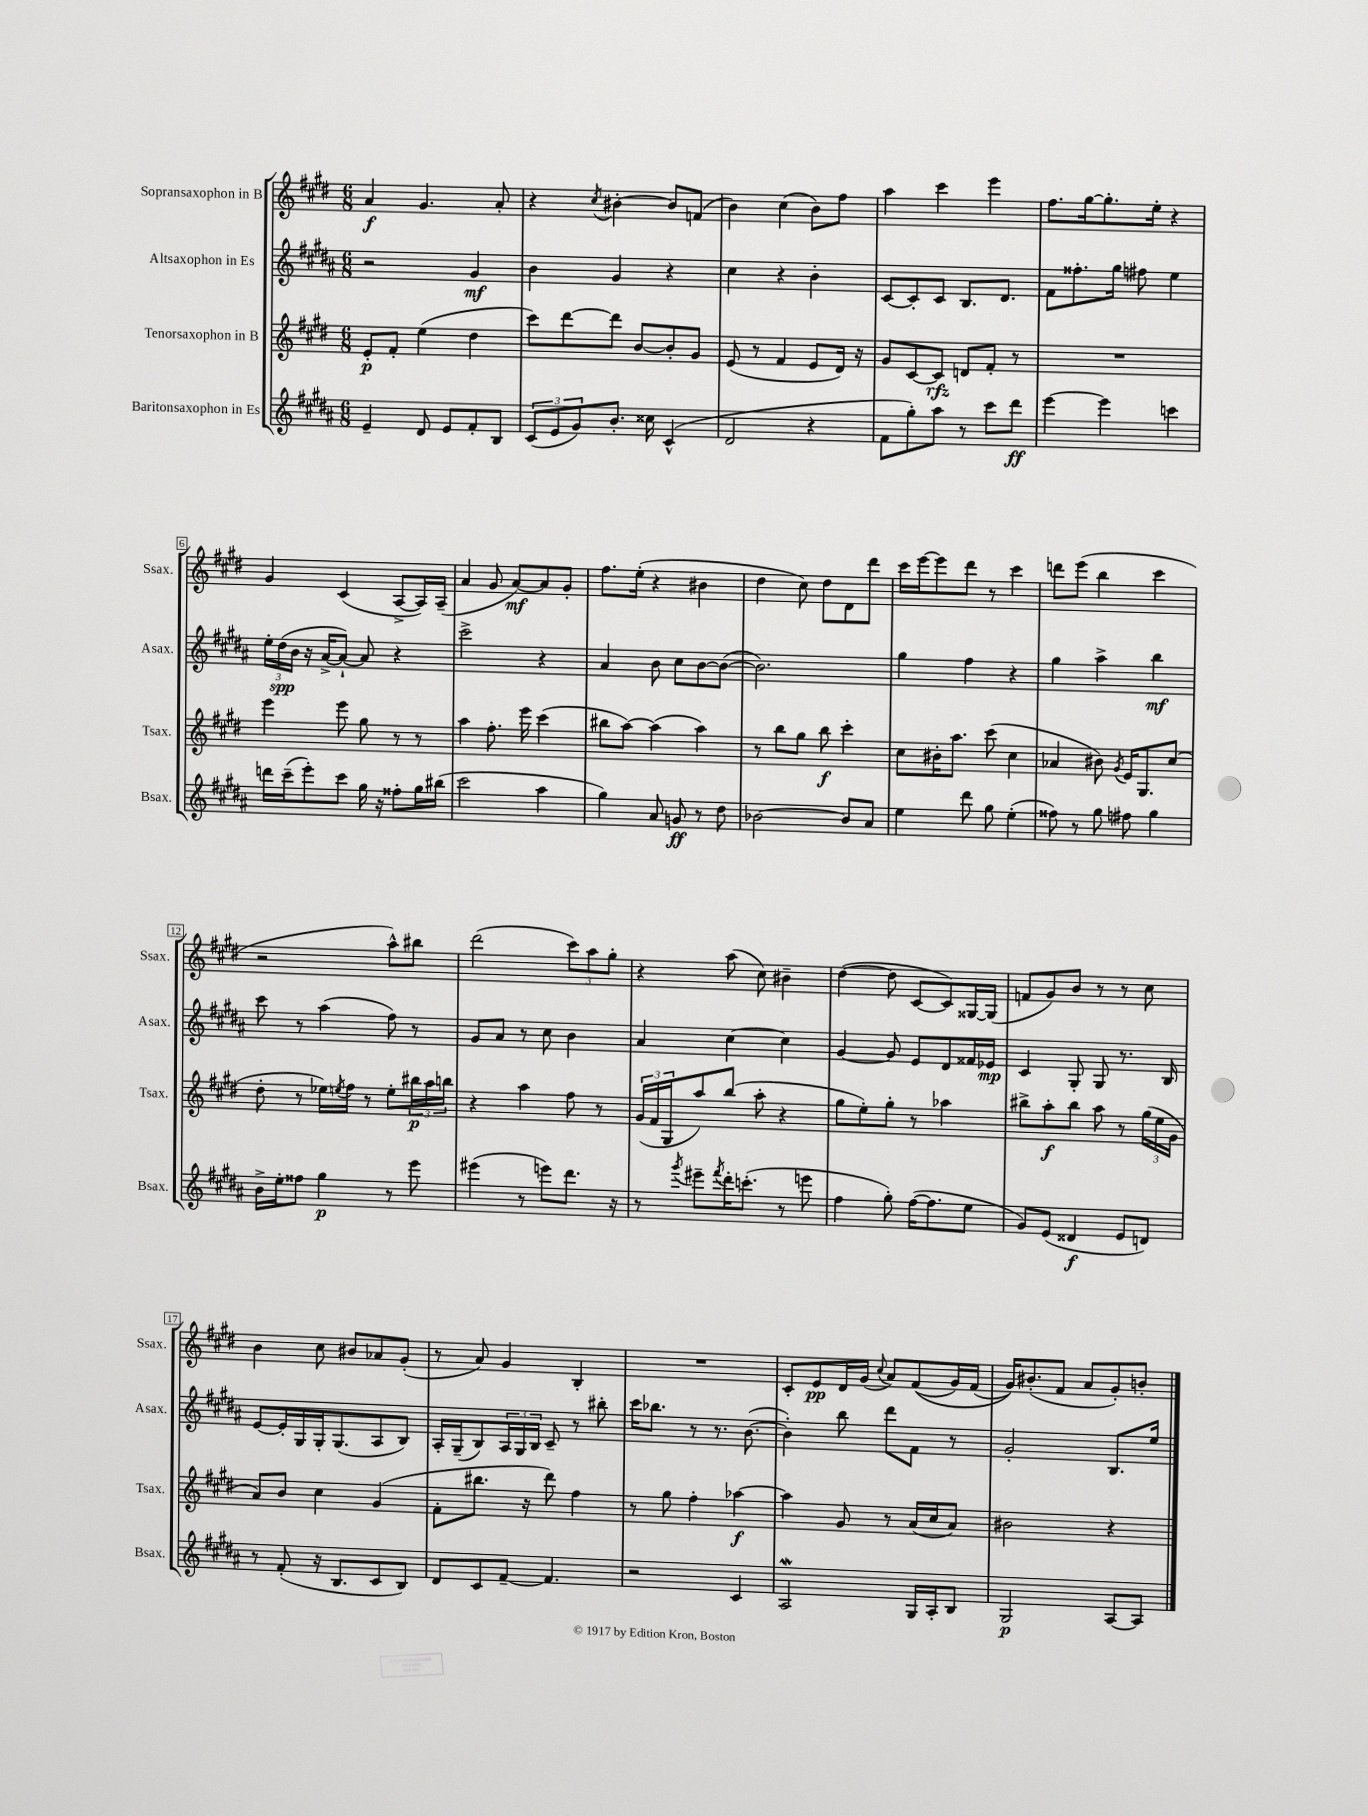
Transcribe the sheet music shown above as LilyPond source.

<<
\new StaffGroup <<
\new Staff = "s0" \with { instrumentName = "Sopransaxophon in B" shortInstrumentName = "Ssax." } {
    \clef treble \key e \major \numericTimeSignature \time 6/8
    a'4\f gis'4. a'8-. |
    r4 \acciaccatura { cis''8 } bis'4~-. bis'8 f'8( |
    b'4) cis''4( b'8) fis''8 |
    a''4 cis'''4 e'''4 |
    fis''8. gis''16~ gis''8.-. e''16-. r4 |
    gis'4 cis'4( a8~-> a16) a16--( |
    a'4 gis'8 a'8~\mf) a'8 gis'8-. |
    fis''8. e''16-.( r4 bis'4 |
    dis''4 cis''8) dis''8 dis'8 dis'''8 |
    cis'''16 e'''16~ e'''8 dis'''8 r8 cis'''4 |
    d'''8 e'''8( b''4 cis'''4 |
    r2 a''8-^) bis''8 |
    dis'''2( \tuplet 3/2 { cis'''8) a''8 gis''8-. } |
    r4 a''8( cis''8) bis'4-- |
    dis''4~( dis''8 cis'8~ cis'8) gisis16~ gisis16( |
    f'8 gis'8) b'8 r8 r8 cis''8 |
    b'4 cis''8 bis'8 aes'8 gis'8-.( |
    r8 a'8) gis'4 b4-. |
    R2. |
    cis'8-. e'8\pp dis'16 gis'16( \appoggiatura { cis''8 } a'8) fis'8(\( gis'16) fis'16( |
    gis'16)\) bis'8.-.( fis'8 a'8 gis'8-.) b'8-. \bar "|." |
}
\new Staff = "s1" \with { instrumentName = "Altsaxophon in Es" shortInstrumentName = "Asax." } {
    \clef treble \key b \major \numericTimeSignature \time 6/8
    r2 gis'4\mf |
    b'4 gis'4 r4 |
    cis''4 r4 b'4-. |
    cis'8~ cis'8-. cis'8 b8. dis'8. |
    fis'8 fisis''8.-. gis''16 fis''8 e''4 |
    \tuplet 3/2 { e''16-. dis''16\spp( b'16 } r16 ais'16~-> ais'8~-!) ais'8 r4 |
    cis'''2-> r4 |
    ais'4 b'8 cis''8 b'8~ b'8~( |
    b'2.) |
    gis''4 fis''4 r4 |
    gis''4 ais''4-> b''4\mf |
    cis'''8 r8 ais''4( fis''8) r8 |
    gis'8 ais'8 r8 cis''8 b'4 |
    ais'4 cis''4~ cis''4 |
    gis'4~ gis'8 e'8 dis'8 fisis'16 ees'16\mp |
    cis'4 gis8-. gis8 r8. b16 |
    e'8~ e'16-. gis16 gis16-. gis8.( ais8 b8) |
    ais16-. gis16--( b8) \tuplet 3/2 { ais16 gis16 b16 } cis'8-- r8 bis''8-. |
    cis'''16 bes''8. r8 r8. b'8.~( |
    b'4-.) b''8 dis'''8 fis'8 r8 |
    gis'2-. b8. e''16 \bar "|." |
}
\new Staff = "s2" \with { instrumentName = "Tenorsaxophon in B" shortInstrumentName = "Tsax." } {
    \clef treble \key e \major \numericTimeSignature \time 6/8
    e'8-.\p fis'8-. e''4( dis''4 |
    cis'''8) dis'''8~ dis'''8 b'8~ b'8-. gis'8 |
    e'8( r8 fis'4 e'8 dis'16) r16 |
    gis'8 cis'8~ cis'8\rfz d'8 fis'8-. r8 |
    R2. |
    e'''4 e'''8 gis''8 r8 r8 |
    a''4 fis''8.-. e'''16 cis'''4( |
    bis''8 a''8~) a''4( a''4) |
    r8 b''8 gis''8 b''8\f cis'''4-. |
    cis''8 bis'16-. a''8. cis'''8( cis''4 |
    aes'4 bis'8) \acciaccatura { gis'8 } e'16 gis8. cis''8( |
    dis''8-. r8 ees''16) \acciaccatura { e''8 } fis''16 r8 e''8-. \tuplet 3/2 { bis''16\p a''16 b''16 } |
    r4 a''4 fis''8 r8 |
    \tuplet 3/2 { gis'16( fis'16 gis16 } a''8) b''8( a''8-. r4 |
    gis''8 e''8-.) gis''8-. r8 aes''4 |
    bis''8-> a''8-.\f bis''8 a''8 r8 \tuplet 3/2 { gis''16( e''16 gis'16 } |
    a'8) b'8 cis''4 gis'4( |
    fis'8-. bis''8. r16 dis'''8) fis''4 |
    r8 gis''8 fis''4-. aes''4~\f |
    aes''4 gis'8 r8 a'16( cis''16 a'8) |
    bis'2 r4 \bar "|." |
}
\new Staff = "s3" \with { instrumentName = "Baritonsaxophon in Es" shortInstrumentName = "Bsax." } {
    \clef treble \key b \major \numericTimeSignature \time 6/8
    e'4-- dis'8 e'8 fis'8-. b8 |
    \tuplet 3/2 { cis'8( e'8 gis'8) } b'8.-. cisis''16 cis'4-^( |
    dis'2 r4 |
    fis'8 gis''8-.) ais''8 r8 cis'''8 dis'''8\ff |
    e'''4~ e'''4 c'''4 |
    d'''16 cis'''16--( e'''8-.) cis'''8 gis''16 r16 fisis''8-. gis''16 bis''16( |
    cis'''2 ais''4 |
    gis''4) ais'8 g'8\ff r8 dis''8 |
    bes'2~ bes'8 ais'8 |
    e''4 dis'''8 gis''8 e''4-.( |
    fisis''8) r8 gis''8 fis''8 gis''4 |
    b'16-> e''16-. fisis''8 gis''4\p r8 e'''8 |
    eis'''4( r8 e'''8) dis'''8. r16 |
    r8 \acciaccatura { gis'''8 } eis'''8-- \acciaccatura { fis'''8 } dis'''16-. c'''8.-.( r8 e'''8 |
    fis''4 gis''8-.) fis''16~( fis''8. e''8 |
    gis'8) e'8( disis'4\f e'8 d'8) |
    r8 fis'8-.( r16 b8. cis'8 b8) |
    dis'8 cis'8 fis'8~-- fis'4. |
    r2 cis'4 |
    ais2\mordent gis16 ais16-. b8 |
    gis2\p ais8~ ais8 \bar "|." |
}
>>
>>
\layout { \context { \Score \override BarNumber.stencil = #(make-stencil-boxer 0.1 0.3 ly:text-interface::print) } }
